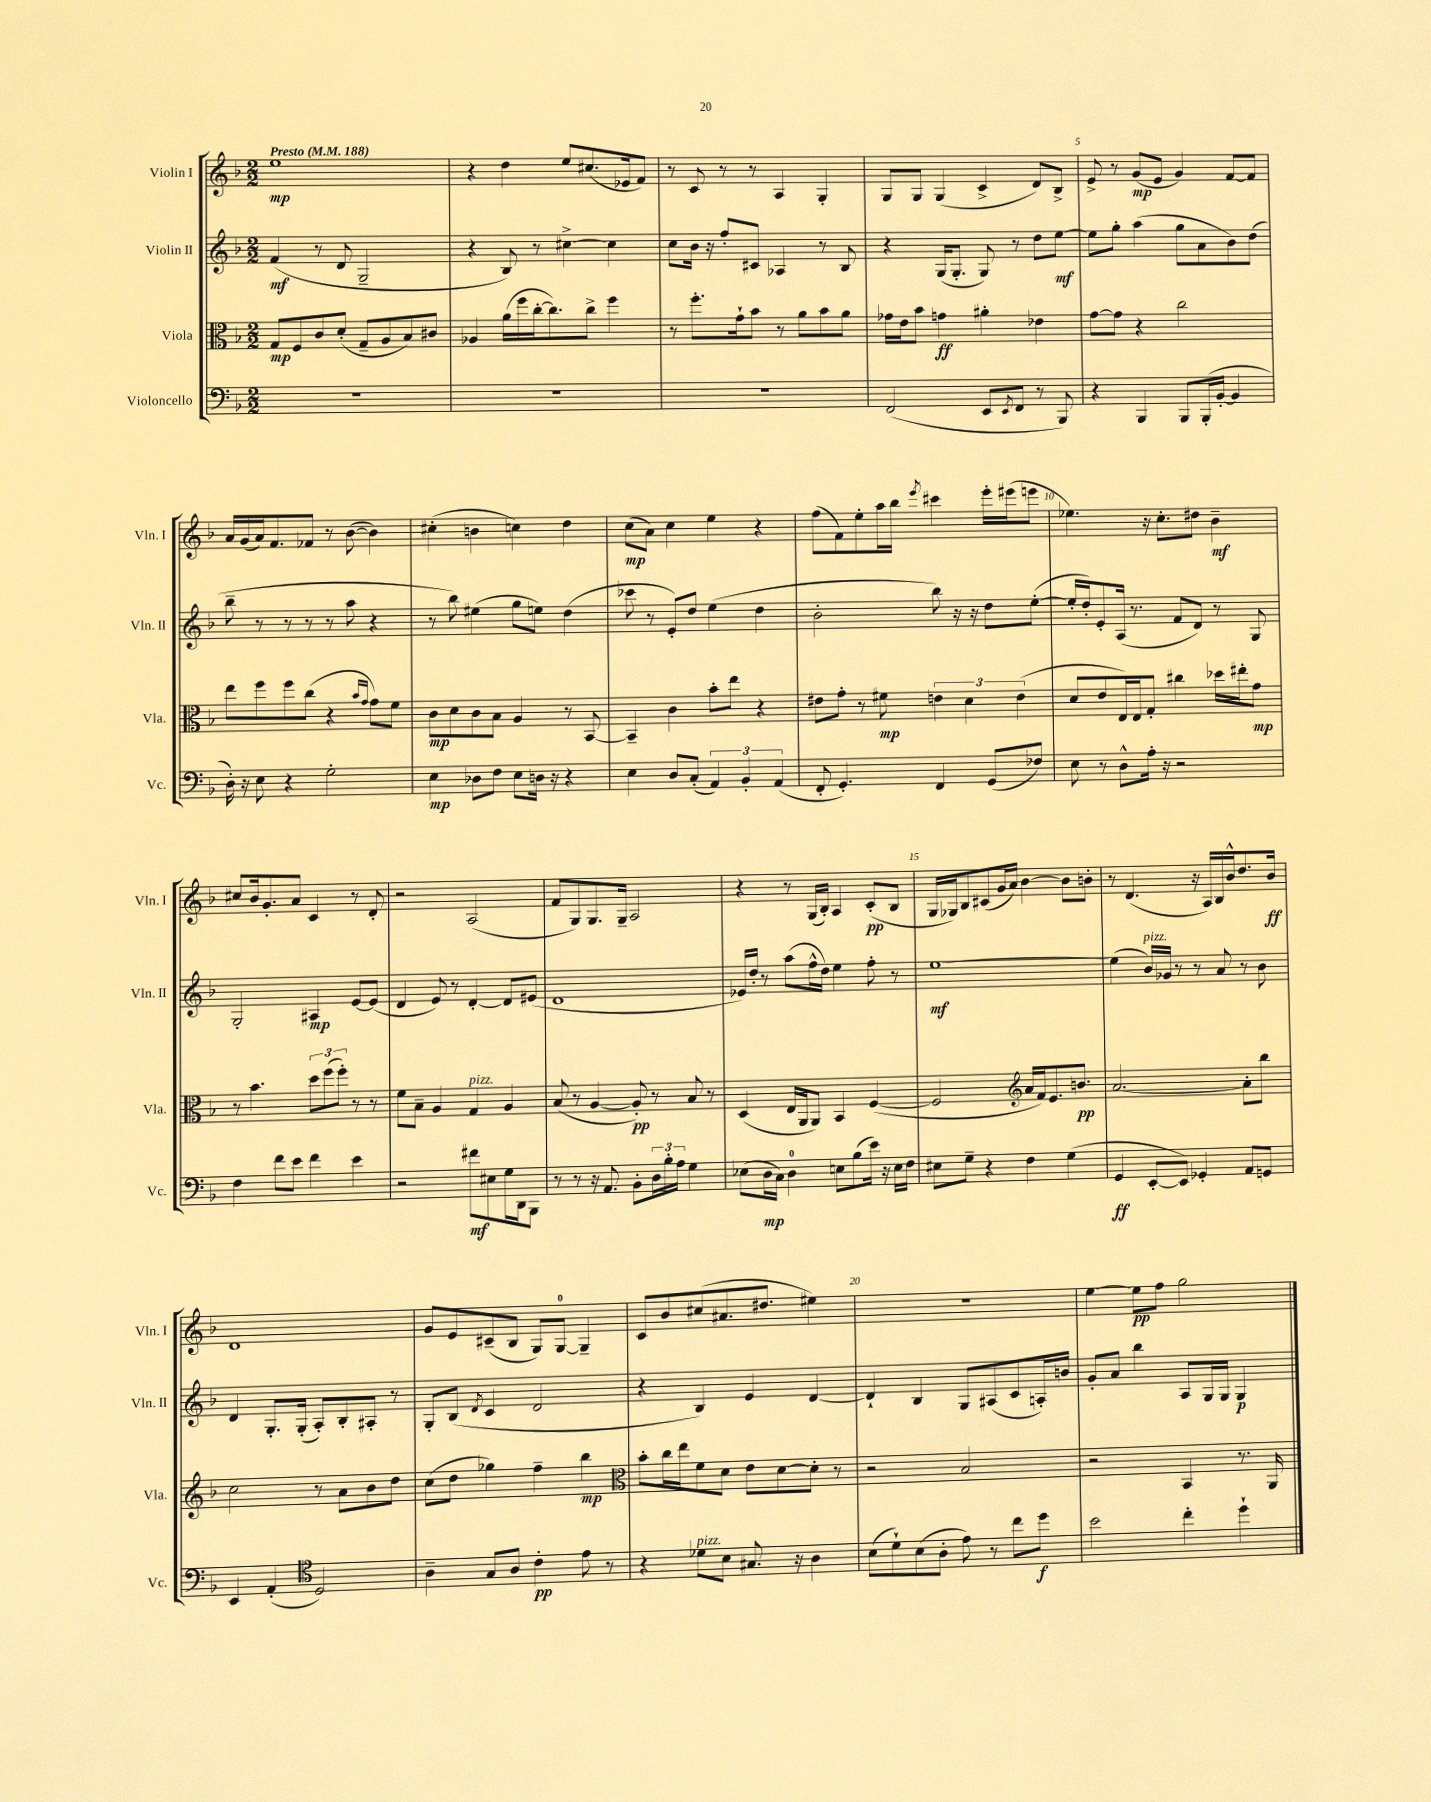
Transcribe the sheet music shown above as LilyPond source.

<<
\new StaffGroup <<
\new Staff = "s0" \with { instrumentName = "Violin I" shortInstrumentName = "Vln. I" } {
    \clef treble \key f \major \numericTimeSignature \time 2/2 \tempo "Presto" 4 = 188
    e''1\mp |
    r4 d''4 e''8 cis''8.( ees'16 f'8) |
    r8 c'8 r8 r8 a4 g4-. |
    g8 g8 g4( c'4-> d'8) bes8-> |
    e'8-> r8 g'8\mp( e'8 g'4) f'8~ f'8 |
    a'16 g'16( a'16) f'8. fes'8 r8 bes'8~( bes'4) |
    cis''4-.( b'4 c''4) d''4 |
    c''8\mp( a'8) c''4 e''4 r4 |
    f''8( f'8) e''8-. a''16 bes''16 \acciaccatura { e'''8 } cis'''4 e'''16-. eis'''16( e'''8 |
    ees''4.) r16 c''8.-. dis''8 bes'4--\mf |
    cis''8 bes'16 g'8.-. a'8 c'4 r8 d'8-. |
    r2 a2( |
    f'8 g8) g8. g16-- a2 |
    r4 r8 g16( bes16-.) a4 c'8-.\pp( bes8 |
    g16 ges16) bes8 cis'8( g'16 a'16) bes'4~ bes'8 b'8-. |
    r8 d'4.( r16 a16) bes16 bes'16-^ d''8. bes'16\ff |
    d'1 |
    g'8 e'8 cis'8--( bes8 g8) g8-0~ g4-- |
    c'8 bes'8 cis''8( ais'8. dis''8. eis''4) |
    r1 |
    e''4~ e''8\pp f''8 g''2 \bar "|." |
}
\new Staff = "s1" \with { instrumentName = "Violin II" shortInstrumentName = "Vln. II" } {
    \clef treble \key f \major \numericTimeSignature \time 2/2
    f'4\mf( r8 d'8 g2-- |
    r4 bes8) r8 cis''4~-> cis''4 |
    c''8 bes'16 r16 f''8-. cis'8 aes4 r8 bes8 |
    r4 g16( g8.-. g8) r8 d''8 e''8~\mf |
    e''8 g''8-. a''4( g''8 a'8 bes'8) d''8( |
    bes''8-- r8 r8 r8 r8 a''8 r4 |
    r8 bes''8) eis''4( g''8 e''8) d''4( |
    ces'''8 r8 e'8-.) d''8 e''4( d''4 |
    bes'2-. bes''8) r16 r16 d''8 e''8~-.( |
    e''16-. d''16-.) e'8-. a16( r8. f'8 d'8) r8 g8 |
    g2-. ais4\mp e'8~ e'8( |
    d'4 e'8) r8 d'4~-. d'8 eis'8( |
    d'1 |
    ees'16) d''16-. r8 a''8( f''16-^ d''16) e''4 f''8-. r8 |
    e''1~\mf |
    e''4( bes'16^\markup { \italic "pizz." }) ges'16 r8 r8 a'8 r8 bes'8 |
    d'4 g8.-. g16-.( a8-.) bes8-. ais8-. r8 |
    g8-. bes8( \acciaccatura { d'8 } c'4 d'2 |
    r4 bes4) e'4 d'4~ |
    d'4-! bes4 g8 ais8( c'8 a16-.) b'16 |
    g'8-. a'8 bes''4 a8 g16 g16 g4\p \bar "|." |
}
\new Staff = "s2" \with { instrumentName = "Viola" shortInstrumentName = "Vla." } {
    \clef alto \key f \major \numericTimeSignature \time 2/2
    g8\mp f8 c'8 d'8-.( g8-- a8 bes8) cis'8 |
    aes4 a'16( f''16 c''16~-. c''8.) c''8-> f''4 |
    r8 f''8.-. g'16-! bes'8 r8 a'8 bes'8 a'8 |
    ges'16 e'16 bes'8 g'4\ff ais'4-. ees'4 |
    g'8~ g'8 r4 c''2 |
    e''8 f''8 f''8 c''8( r4 \grace { bes'16 g'16 } g'8) f'8 |
    c'8\mp d'8 c'8 bes8 a4 r8 bes,8~ |
    bes,4-- c'4 bes'8-. e''8 r4 |
    eis'8 g'8-. r8 fis'8\mp \tuplet 3/2 { e'4 d'4 e'4( } |
    d'8 e'8 e16) e16 g8-. cis''4 des''16 eis''16-. g'8\mp |
    r8 bes'4. \tuplet 3/2 { d''8 f''8( f''8-.) } r8 r8 |
    f'8 bes8-- a4 g4^\markup { \italic "pizz." } a4 |
    bes8( r8 a4~ a8-.\pp) r8 bes8 r8 |
    d4( e16 a,16 a,8) bes,4 f4~( |
    f2 \clef treble a'16 f'16) e'8. b'8.\pp |
    a'2.~ a'8-. bes''8 |
    c''2 r8 a'8 bes'8 d''8 |
    c''8( d''8 ges''4) f''4-- bes''4\mp |
    \clef alto bes'8-. c''16 e''16 f'8 d'8 e'8 d'8~ d'8-. r8 |
    r2 bes2 |
    r2 bes,4 r8. a,16 \bar "|." |
}
\new Staff = "s3" \with { instrumentName = "Violoncello" shortInstrumentName = "Vc." } {
    \clef bass \key f \major \numericTimeSignature \time 2/2
    R1 |
    R1 |
    R1 |
    f,2( e,8 \acciaccatura { e,8 } f,8 r8 bes,,8) |
    r4 bes,,4 bes,,8 bes,,16-.( bes,16~-. bes,4 |
    d16-.) r16 e8 r4 g2-. |
    e4\mp des8 f8 e8 d16 r16 r4 |
    e4 d8 c8-.( \tuplet 3/2 { a,4) bes,4-. a,4( } |
    f,8-. g,4.-.) f,4 g,8( fes8) |
    e8 r8 d8-^ a16-. r16 r2 |
    f4 f'8 e'8 f'4 e'4 |
    r2 fis'8\mf eis8 g16 d,16 bes,,8 |
    r8 r8 r16 a,8. bes,8-. \tuplet 3/2 { d16 bes16-. a16 } g4 |
    ees8( d16\mp c16) d4-0 e8 bes8( e'16) r16 e16 f16 |
    eis8 g8-- r4 f4 g4( |
    g,4\ff e,8~-. e,8) ges,4-. a,8 g,8 |
    e,4 a,4-.( \clef tenor d2) |
    a4-- g8 a8 c'4-.\pp e'8 r8 |
    r4 des'8^\markup { \italic "pizz." } bes8 gis8. r16 a4 |
    bes8( d'8-!) bes8( a8-. e'8) r8 c''8 d''8\f |
    bes'2 c''4-. d''4-! \bar "|." |
}
>>
>>
\layout { \context { \Score \override BarNumber.break-visibility = ##(#f #t #t) barNumberVisibility = #(every-nth-bar-number-visible 5) } }
